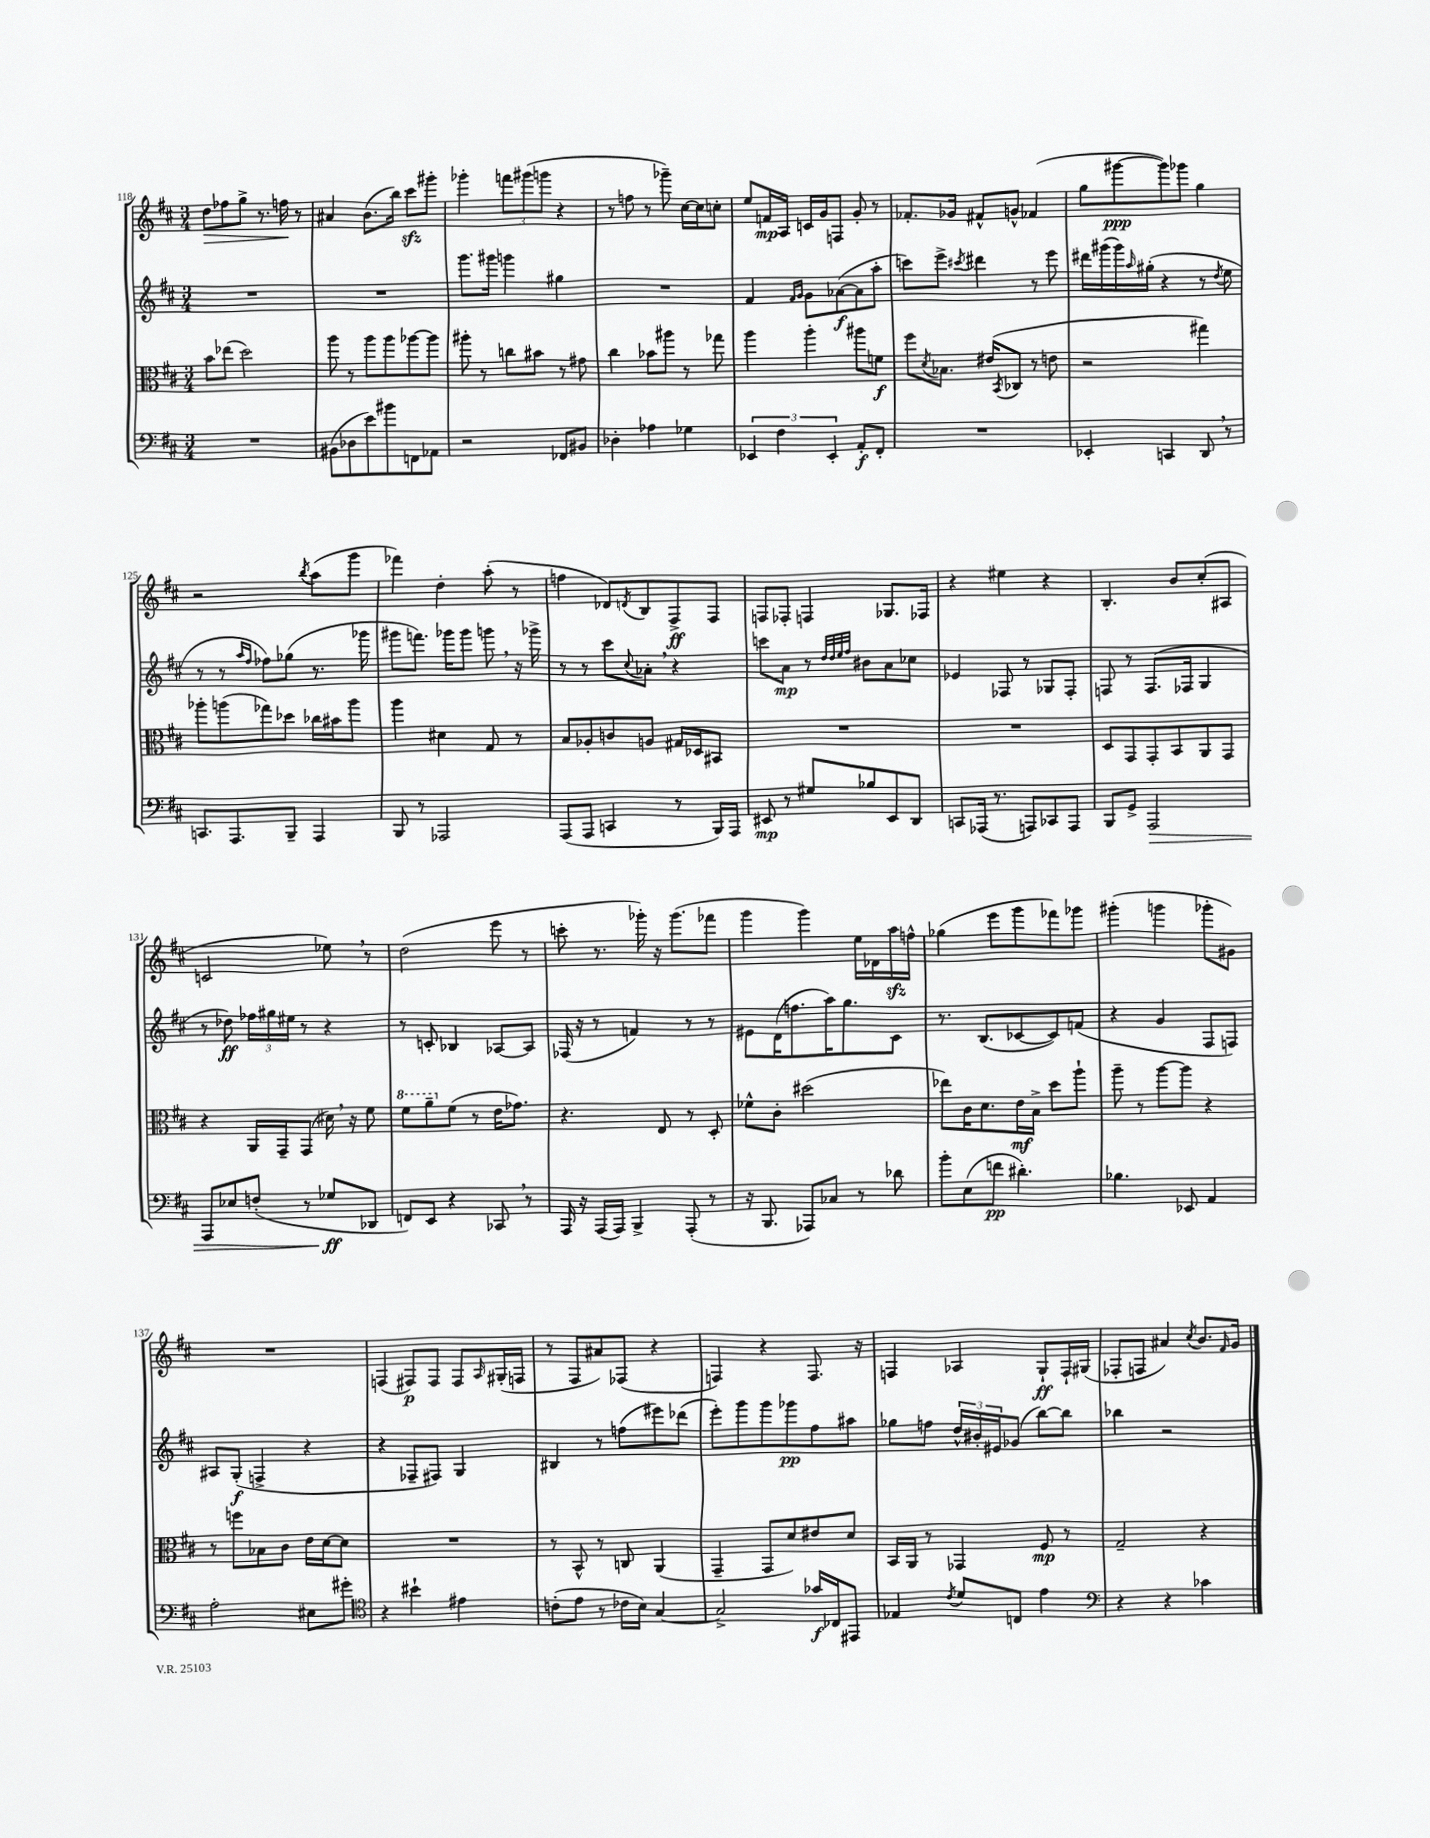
<<
\new StaffGroup <<
\new Staff = "s0" {
    \clef treble \key d \major \numericTimeSignature \time 3/4
    d''8\> fes''8 g''8-> r8. f''16\! r8 |
    ais'4 b'8.( b''16) cis'''8\sfz gis'''8-. |
    ges'''4-. \tuplet 3/2 { f'''8 gis'''8( g'''8 } r4 |
    r8 f''8 r8 ges'''8--) cis''16~ cis''16 c''8-. |
    e''8 f'16\mp a16 c'16 g'16 f8 g'8-. r8 |
    fes'8.-. ges'16 fis'8-^ g'8-^ fes'4( |
    g''8 gis'''8~\ppp gis'''8) ges'''8 g''4 |
    r2 \acciaccatura { b''8 } a''8( g'''8 |
    fes'''4) d''4-. a''8-.( r8 |
    f''4 des'8) \acciaccatura { d'8 } b8 fis8->\ff fis8 |
    f8 fes8-. f4 ges8. fes16 |
    r4 eis''4 r4 |
    b4.-. b'8 cis''8-.( ais8 |
    c'2 ees''8) \breathe r8 |
    d''2( e'''8 r8 |
    c'''8-. r8. ges'''16-.) r16 ges'''8.( fes'''8 |
    g'''4 g'''4) e''16 des'16 a''16\sfz f''16-^ |
    ges''4( e'''8 g'''8 fes'''8) ges'''8 |
    gis'''4-.( g'''4 ges'''8-. gis'8) |
    R2. |
    f4( fis8\p) fis8 fis8 \grace { a16 } gis16-.( f16 |
    r8 fis8 ais'8) fes8( r4 |
    f4) r4 f8. r16 |
    f4 aes4 g8-!\ff f16-! gis16( |
    fes8-. f8 ais'4) \acciaccatura { cis''8 } b'8. \grace { fis'16 } g'16 \bar "|." |
}
\new Staff = "s1" {
    \clef treble \key d \major \numericTimeSignature \time 3/4
    R2. |
    R2. |
    g'''8. gis'''16 g'''4 gis''4 |
    R2. |
    fis'4 \grace { fis'16 g'16 } g'8 aes'8~\f( aes'8 a''8-. |
    c'''8) e'''8-> \acciaccatura { cis'''8 } dis'''4 r8 e'''8 |
    dis'''16 gis'''16( gis'''16) \grace { a''16 } gis''16-.( r4 r8 \acciaccatura { d''8 } e''8 |
    r8 r8 \grace { a''16 fis''16 } fes''8) ges''8( r8. ges'''16 |
    gis'''8 f'''8.) ges'''16 ges'''8 g'''8 \breathe r16 ges'''16-> |
    r8 r8 cis'''8 \appoggiatura { cis''8 } aes'8-. \breathe r4 |
    c'''8 a'8\mp r8 \grace { d''32 d''32 e''32 fis''32 } bis'8 a'8 ces''8 |
    ees'4 fes8 r8 ges8 fes8-. |
    f8 r8 f8.( fes16 g4 |
    r8 des''8\ff) \tuplet 3/2 { fes''16 gis''16 eis''16 } r8 r4 |
    r8 c'8-. bes4 aes8~ aes8 |
    fes16( r16 r8 f'4) r8 r8 |
    eis'8 d'16( f''8. a''16) g''8. cis'8 |
    r8. b8.( ces'8~ ces'8) f'8( |
    r4 g'4 fis8 f8) |
    ais8 g8-.\f( f4-> r4 |
    r4 fes8-- fis8) g4 |
    bis4 r8 f''8( eis'''8) des'''8( |
    e'''8-.) g'''8 g'''8 ges'''8\pp fis''8 ais''8 |
    ges''8 f''8 \tuplet 3/2 { d''16-^ bis'16-. eis'16 } ges'8( b''8~) b''8 |
    bes''4 r2 \bar "|." |
}
\new Staff = "s2" {
    \clef alto \key d \major \numericTimeSignature \time 3/4
    b'8 ees''8( d''2) |
    a''8 r8 a''8 a''8 aes''8~ aes''8 |
    ais''8-. r8 c''8 bis'8 r8 gis'8 |
    cis''4 bes'8 ais''8 r8 ges''8 |
    a''4 a''4-. ais''8 f'8\f |
    fis''8 \acciaccatura { d'8 } bes8. eis'16( \acciaccatura { b,8 } ces8 r8 e'8 |
    r2 gis''4) |
    aes''8-. a''8( ges''8) des''8 ces''16 bis'16 a''8 |
    a''4 dis'4 g8 r8 |
    b8 aes8-. c'8 a8 gis16 des16 bis,8 |
    R2. |
    R2. |
    d8 g,8 g,8-. b,8 a,8 g,8 |
    r4 a,16 g,16-- g,8( dis'16) \breathe r16 fis'8 |
    \ottava #1 fis''8 a''8-- \ottava #0 fis'8( r8 e'16 ges'8.) |
    r4. e8 r8 d8-. |
    fes'8-^ cis'8-. dis''2( |
    ees''8) cis'16 d'8. e'16\mf b16-> d''8 a''8-! |
    a''8-- r8 a''8~ a''8 r4 |
    r8 f''8 bes8 cis'8 e'16 d'16~ d'8 |
    R2. |
    r8 b,8-^ r8 c8 a,4( |
    g,4-- g,8 d'8) eis'8 d'8 |
    b,16 a,16 r8 ges,4 fis8\mp r8 |
    g2-- r4 \bar "|." |
}
\new Staff = "s3" {
    \clef bass \key d \major \numericTimeSignature \time 3/4
    R2. |
    bis,8( des8 e'8) bis'8 f,8 aes,8 |
    r2 fes,8 bis,8 |
    des4-. aes4 ges4 |
    \tuplet 3/2 { ees,4 fis4 ees,4-. } a,8-.\f fis,8-. |
    R2. |
    ees,4-. c,4 d,8 \breathe r8 |
    c,8. a,,8. b,,8-- a,,4 |
    b,,8 r8 aes,,2 |
    a,,8( a,,8 c,4 r8 b,,16) a,,16 |
    eis,8\mp r8 gis8 bes8 eis,8 d,8 |
    c,8 aes,,16( r8. a,,8) ces,8 a,,8 |
    b,,8 g,8-> a,,2\> |
    a,,8 ees8 f8-.( r8 ges8\ff\! des,8 |
    f,8) e,8 r4 ces,8 \breathe r8 |
    a,,16 r16 a,,16( a,,16) b,,4-> a,,8-.( r8 |
    r16 b,,8. aes,,8) ces8 r8 des'8 |
    b'8-. e8( f'8\pp dis'4.-.) |
    bes4. ees,8 a,4 |
    a2-. eis8 gis'8-. |
    \clef tenor r4 bis'4-! eis'4 |
    c'8-.( e'8 r8 ces'16 b16) g4~ |
    g2-> ges'16\f ces16 eis,8 |
    ees4 \acciaccatura { cis'8 } d'8 c8 e'4 |
    \clef bass r4 r4 ces'4 \bar "|." |
}
>>
>>
\layout { \context { \Score currentBarNumber = #118 } }
